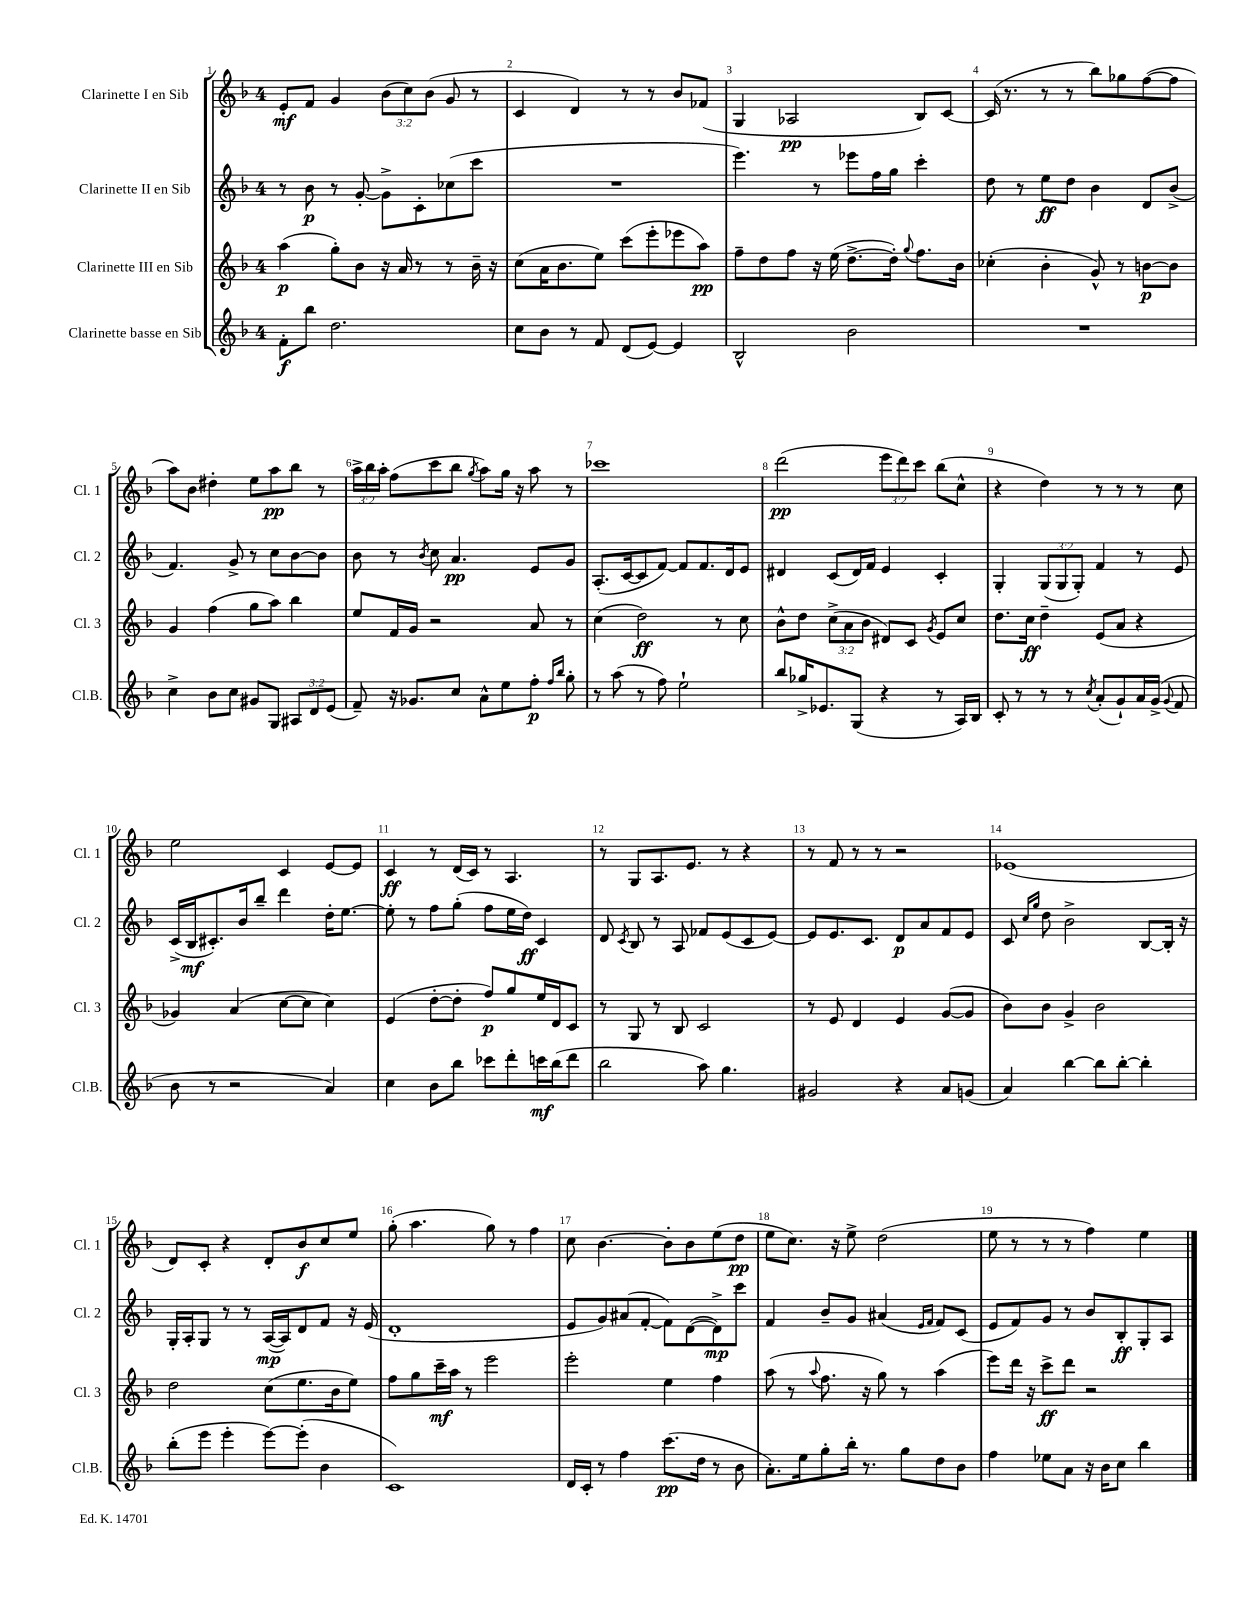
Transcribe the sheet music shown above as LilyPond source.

<<
\new StaffGroup <<
\new Staff = "s0" \with { instrumentName = "Clarinette I en Sib" shortInstrumentName = "Cl. 1" } {
    \clef treble \key f \major \once \override Staff.TimeSignature.style = #'single-digit \time 4/4 \override Staff.TupletNumber.text = #tuplet-number::calc-fraction-text
    \autoBeamOff e'8[-.\mf f'8] g'4 \tuplet 3/2 { bes'8[( c''8) bes'8]( } g'8 r8 |
    c'4 d'4) r8 r8 bes'8[ fes'8]( |
    g4 aes2\pp bes8[) c'8]~ |
    c'16( r8. r8 r8 bes''8[) ges''8 f''8~( f''8] |
    a''8[) bes'8] dis''4-. e''8[ a''8\pp bes''8] r8 |
    \tuplet 3/2 { a''16[-> bes''16 a''16]-. } f''8[( c'''8 bes''8] \acciaccatura { g''8 } a''8[) g''16] r16 a''8 r8 |
    ces'''1 |
    d'''2\pp( \tuplet 3/2 { e'''8[ d'''8) c'''8] } bes''8[( c''8]-^ |
    r4 d''4) r8 r8 r8 c''8 |
    e''2 c'4 e'8[~ e'8] |
    c'4\ff r8 d'16[( c'16]) r8 a4. |
    r8 g8[ a8. e'8.] r8 r4 |
    r8 f'8 r8 r8 r2 |
    ees'1( |
    d'8[) c'8]-. r4 d'8[-. bes'8\f c''8 e''8] |
    g''8-.( a''4. g''8) r8 f''4 |
    c''8 bes'4.~ bes'8[-. bes'8 e''8( d''8]\pp |
    e''8[ c''8.]) r16 e''8-> d''2( |
    e''8 r8 r8 r8 f''4) e''4 \bar "|." |
}
\new Staff = "s1" \with { instrumentName = "Clarinette II en Sib" shortInstrumentName = "Cl. 2" } {
    \clef treble \key f \major \once \override Staff.TimeSignature.style = #'single-digit \time 4/4 \override Staff.TupletNumber.text = #tuplet-number::calc-fraction-text
    \autoBeamOff r8 bes'8\p r8 g'8~-. g'8[-> c'8-. ces''8( c'''8] |
    R1 |
    e'''4.) r8 ees'''8[ f''16 g''16] c'''4-. |
    d''8 r8 e''8[\ff d''8] bes'4 d'8[ bes'8]->( |
    f'4.) g'8-> r8 c''8[ bes'8~ bes'8] |
    bes'8 r8 \acciaccatura { bes'8 } c''8 a'4.\pp e'8[ g'8] |
    a8.[-.( c'16~ c'8 f'8]~) f'8[ f'8. d'16 e'8] |
    dis'4 c'8[( dis'16) f'16] e'4 c'4-. |
    g4-. \tuplet 3/2 { g8[( g8 g8]-.) } f'4 r8 e'8 |
    c'16[->( bes16\mf cis'8.-.) bes'16 bes''8]-- d'''4 d''16[-. e''8.]~ |
    e''8-. r8 f''8[ g''8]-.( f''8[ e''16 d''16]\ff) c'4 |
    d'8 \acciaccatura { c'8 } bes8 r8 a8 fes'8[ e'8( c'8 e'8]~) |
    e'8[ e'8. c'8.] d'8[\p a'8 f'8 e'8] |
    c'8 \grace { c''16[ g''16] } d''8 bes'2-> bes8[~ bes16]-. r16 |
    g16[-. a16-. g8] r8 r8 a16[~\mp( a16) d'8 f'8] r16 e'16( |
    d'1-. |
    e'8[ g'8) ais'8( f'8]~-. f'8[) d'8~( d'8->\mp) c'''8] |
    f'4 bes'8[-- g'8] ais'4( \grace { e'16[ f'16] } f'8[) c'8]( |
    e'8[ f'8) g'8] r8 bes'8[ bes8-.\ff g8-. a8] \bar "|." |
}
\new Staff = "s2" \with { instrumentName = "Clarinette III en Sib" shortInstrumentName = "Cl. 3" } {
    \clef treble \key f \major \once \override Staff.TimeSignature.style = #'single-digit \time 4/4 \override Staff.TupletNumber.text = #tuplet-number::calc-fraction-text
    \autoBeamOff a''4\p( g''8[-.) bes'8] r16 a'16 r8 r8 bes'16-- r16 |
    c''8[( a'16 bes'8. e''8]) c'''8[( e'''8-. ees'''8 a''8]\pp) |
    f''8[-- d''8 f''8] r16 e''16( d''8.[~-> d''16]-.) \appoggiatura { g''8 } f''8.[ bes'16] |
    ces''4-.( bes'4-. g'8-^) r8 b'8[~\p b'8] |
    g'4 f''4( g''8[ a''8]) bes''4 |
    e''8[ f'16 g'16] r2 a'8 r8 |
    c''4( d''2\ff) r8 c''8 |
    bes'8[-^ d''8] \tuplet 3/2 { c''8[->( a'8 bes'8] } dis'8[) c'8] \acciaccatura { g'8 } e'8[ c''8] |
    d''8.[ c''16]\ff d''4-- e'8[( a'8] r4 |
    ges'4) a'4( c''8[~ c''8] c''4) |
    e'4( d''8[~-. d''8]-. f''8[\p) g''8 e''16 d'16 c'8] |
    r8 g8 r8 bes8 c'2 |
    r8 e'8 d'4 e'4 g'8[~( g'8] |
    bes'8[) bes'8] g'4-> bes'2 |
    d''2 c''8[( e''8. bes'16 e''8]) |
    f''8[ g''8 c'''16--\mf a''16] r8 e'''2 |
    e'''2-. e''4 f''4 |
    a''8( r8 \appoggiatura { a''8 } f''8. r16 g''8) r8 a''4( |
    e'''8[) d'''16] r16 c'''8[->\ff d'''8] r2 \bar "|." |
}
\new Staff = "s3" \with { instrumentName = "Clarinette basse en Sib" shortInstrumentName = "Cl.B." } {
    \clef treble \key f \major \once \override Staff.TimeSignature.style = #'single-digit \time 4/4 \override Staff.TupletNumber.text = #tuplet-number::calc-fraction-text
    \autoBeamOff f'8[-.\f bes''8] d''2. |
    c''8[ bes'8] r8 f'8 d'8[( e'8]~) e'4 |
    bes2-^ bes'2 |
    R1 |
    c''4-> bes'8[ c''8] gis'8[ g8] \tuplet 3/2 { ais8[ d'8 e'8]( } |
    f'8--) r16 ges'8.[ c''8] a'8[-^ e''8 f''8]-.\p \grace { f''16[ bes''16] } g''8-. |
    r8 a''8( r8 f''8) e''2-! |
    bes''8[ ges''16-> ees'8. g8]( r4 r8 a16[) bes16] |
    c'8-. r8 r8 r8 \acciaccatura { c''8 } a'8[-.( g'8-!) a'16 g'16]->( \appoggiatura { g'8 } f'8 |
    bes'8 r8 r2 a'4) |
    c''4 bes'8[ bes''8] ces'''8[ d'''8-. c'''16\mf bes''16( d'''8] |
    bes''2 a''8) g''4. |
    gis'2 r4 a'8[ g'8]( |
    a'4) bes''4~ bes''8[ bes''8]~-. bes''4-. |
    bes''8[-.( e'''8] e'''4-. e'''8[~) e'''8]-.( bes'4 |
    c'1) |
    d'16[ c'16]-. r8 f''4 c'''8.[\pp( d''16] r8 bes'8 |
    a'8.[-.) e''16 g''8-. bes''16]-. r8. g''8[ d''8 bes'8] |
    f''4 ees''8[ a'8] r16 bes'16[ c''8] bes''4 \bar "|." |
}
>>
>>
\layout { \context { \Score \override BarNumber.break-visibility = ##(#f #t #t) barNumberVisibility = #all-bar-numbers-visible } }
